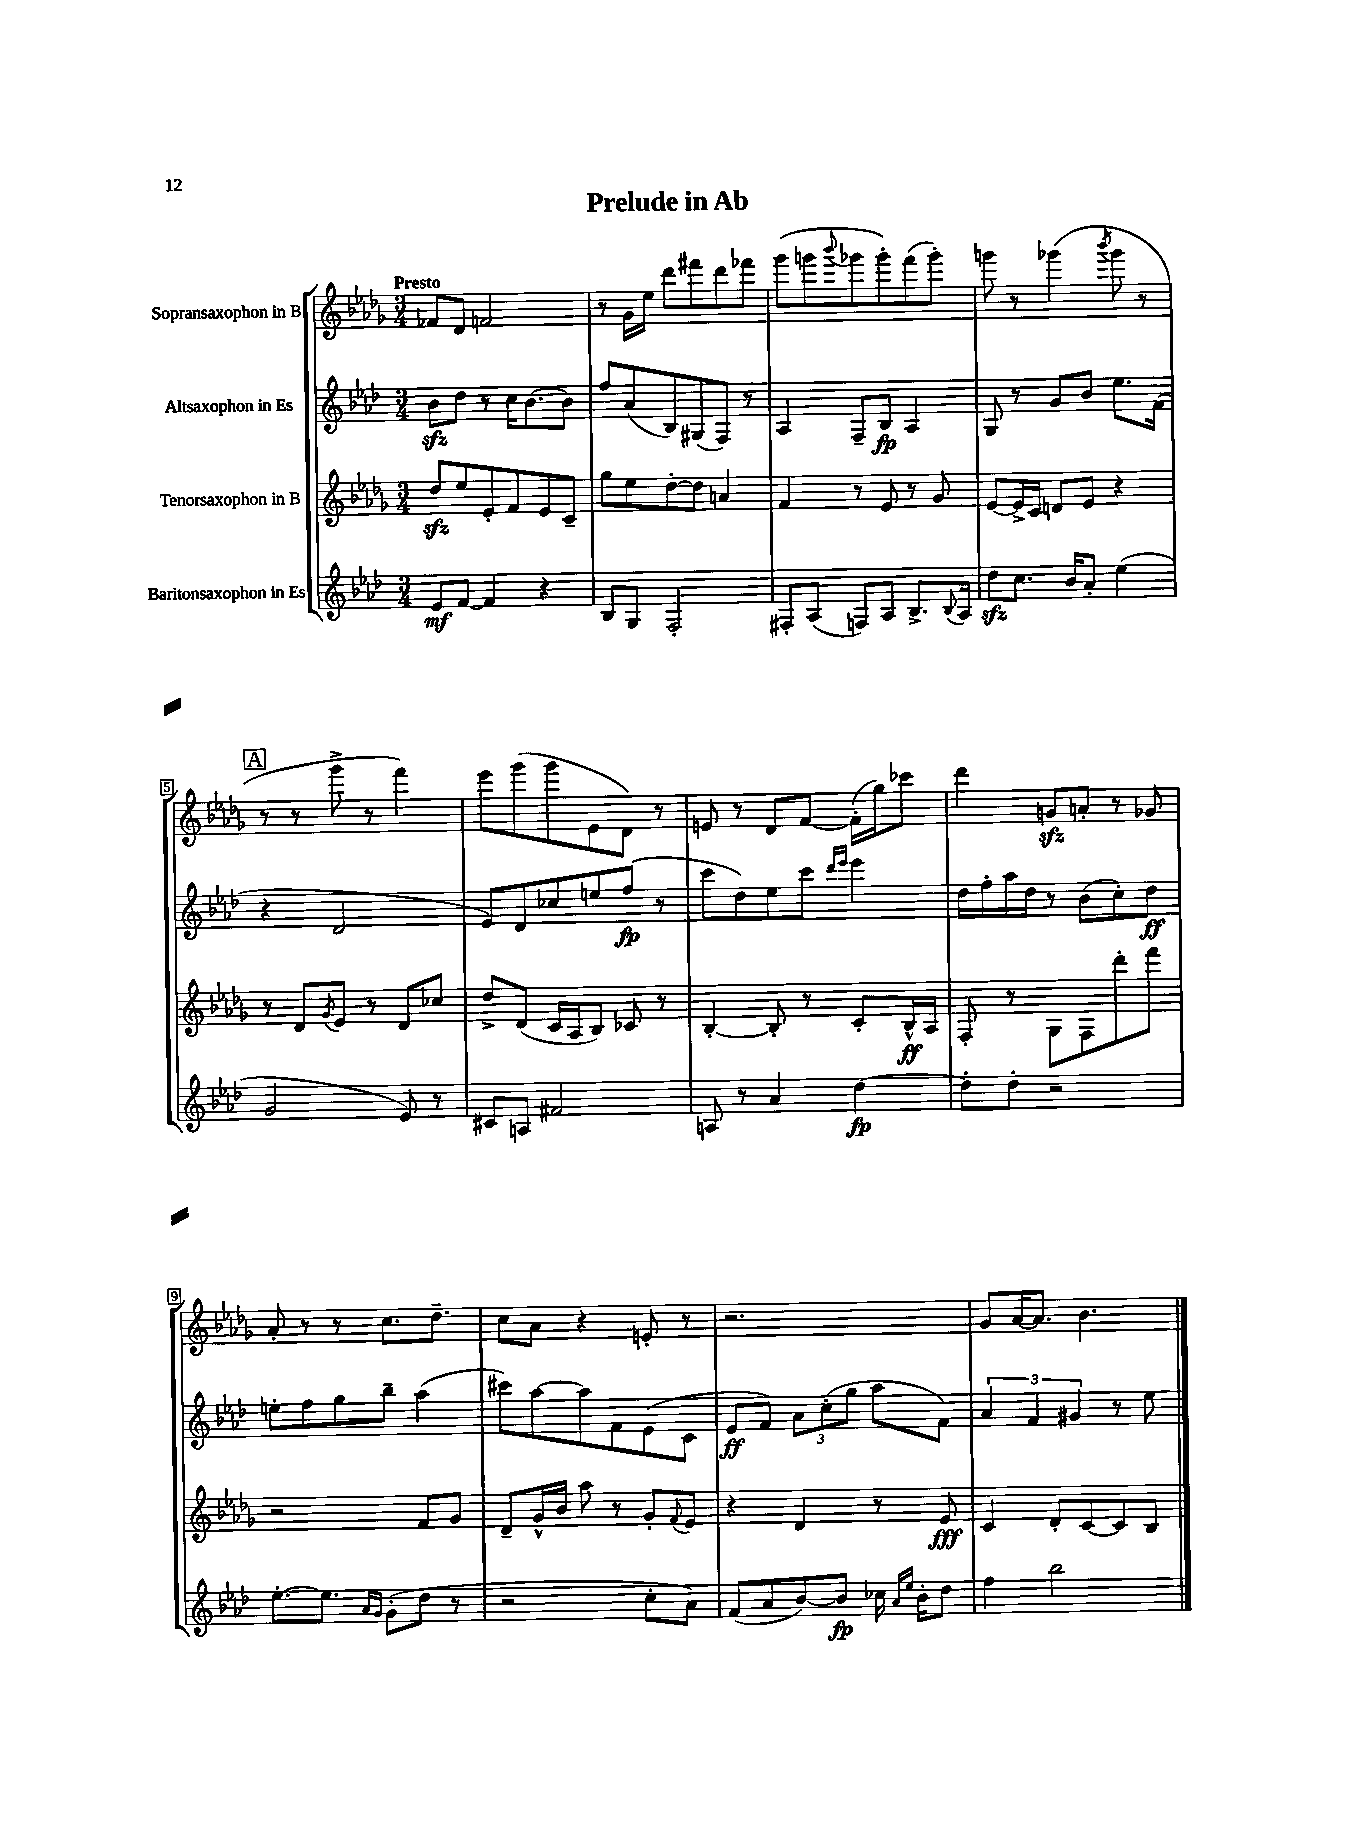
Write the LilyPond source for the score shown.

\header { title = "Prelude in Ab" }
<<
\new StaffGroup <<
\new Staff = "s0" \with { instrumentName = "Sopransaxophon in B" } {
    \clef treble \key des \major \numericTimeSignature \time 3/4 \tempo "Presto"
    fes'8 des'8 f'2 |
    r8 ges'16 ees''16 des'''8 fis'''8 des'''8 fes'''8 |
    ges'''8( g'''8 \appoggiatura { bes'''8 } ges'''8 ges'''8-.) f'''8( ges'''8-.) |
    g'''8 r8 ges'''4( \acciaccatura { bes'''8 } ges'''8 r8 |
    \mark \markup { \box "A" } r8 r8 ges'''8-> r8 f'''4) |
    ees'''8 ges'''8( ges'''8 ees'8 des'8) r8 |
    e'8 r8 des'8 f'8~ f'16-.( ges''16) ces'''8 |
    des'''4 g'8\sfz a'8-. r8 ges'8 |
    aes'8-. r8 r8 c''8. des''8.-- |
    c''8 aes'8 r4 e'8-. r8 |
    r2. |
    ges'8 aes'16~ aes'8. bes'4. \bar "|." |
}
\new Staff = "s1" \with { instrumentName = "Altsaxophon in Es" } {
    \clef treble \key aes \major \numericTimeSignature \time 3/4
    bes'8\sfz des''8 r8 c''16 bes'8.~ bes'8 |
    f''8 aes'8( bes8) gis8( f8) r8 |
    aes4 f8-- bes8\fp aes4 |
    g8 r8 g'8 bes'8 ees''8. f'16( |
    \mark \markup { \box "A" } r4 des'2 |
    ees'8) des'8 ces''8 e''8 f''8\fp( r8 |
    c'''8 des''8) ees''8 c'''8 \grace { des'''16 ees'''16 } ees'''4 |
    des''16 f''16-. aes''16 des''16 r8 bes'8( c''8-.) des''8\ff |
    e''8-. f''8 g''8 bes''8-- aes''4( |
    cis'''8) aes''8~ aes''8 f'8 ees'8( c'8 |
    ees'8\ff f'8) \tuplet 3/2 { aes'8 c''8-.( g''8 } aes''8 f'8) |
    \tuplet 3/2 { aes'4 f'4 gis'4 } r8 ees''8 \bar "|." |
}
\new Staff = "s2" \with { instrumentName = "Tenorsaxophon in B" } {
    \clef treble \key des \major \numericTimeSignature \time 3/4
    des''8\sfz ees''8 ees'8-. f'8 ees'8 c'8-- |
    ges''8 ees''8 des''8~-. des''8 a'4 |
    f'4 r8 ees'8 r8 ges'8 |
    ees'8~ ees'16-> c'16 d'8 ees'8 r4 |
    \mark \markup { \box "A" } r8 des'8 \acciaccatura { ges'8 } ees'8 r8 des'8 ces''8 |
    des''8-> des'8( c'16 aes16 bes8) ces'8 r8 |
    bes4~-. bes8-. r8 c'8-. bes16-^\ff aes16 |
    f8-. r8 ges8 f8 des'''8-. f'''8 |
    r2 f'8 ges'8 |
    des'8-- ges'16-^ bes'16 aes''8 r8 ges'8-. \appoggiatura { f'8 } ees'8 |
    r4 des'4 r8 ees'8\fff |
    c'4 des'8-. c'8~ c'8 bes8 \bar "|." |
}
\new Staff = "s3" \with { instrumentName = "Baritonsaxophon in Es" } {
    \clef treble \key aes \major \numericTimeSignature \time 3/4
    ees'8\mf f'8~ f'4 r4 |
    bes8 g8 f2-. |
    fis8-. aes8( f8) aes8 bes8.-> \appoggiatura { bes8 } aes16 |
    des''8\sfz c''8. bes'16 aes'8-. ees''4( |
    \mark \markup { \box "A" } g'2 ees'8) r8 |
    cis'8 a8 fis'2 |
    a8 r8 aes'4 des''4~\fp |
    des''8-. des''8-. r2 |
    ees''8.~-. ees''8. \grace { aes'16 g'16 } g'8-.( des''8 r8 |
    r2 c''8-. aes'8) |
    f'8( aes'8 bes'8~) bes'8\fp ces''16 \grace { aes'16 ees''16 } bes'16-. des''8 |
    f''4 bes''2 \bar "|." |
}
>>
>>
\layout { \context { \Score \override BarNumber.stencil = #(make-stencil-boxer 0.1 0.3 ly:text-interface::print) } }
